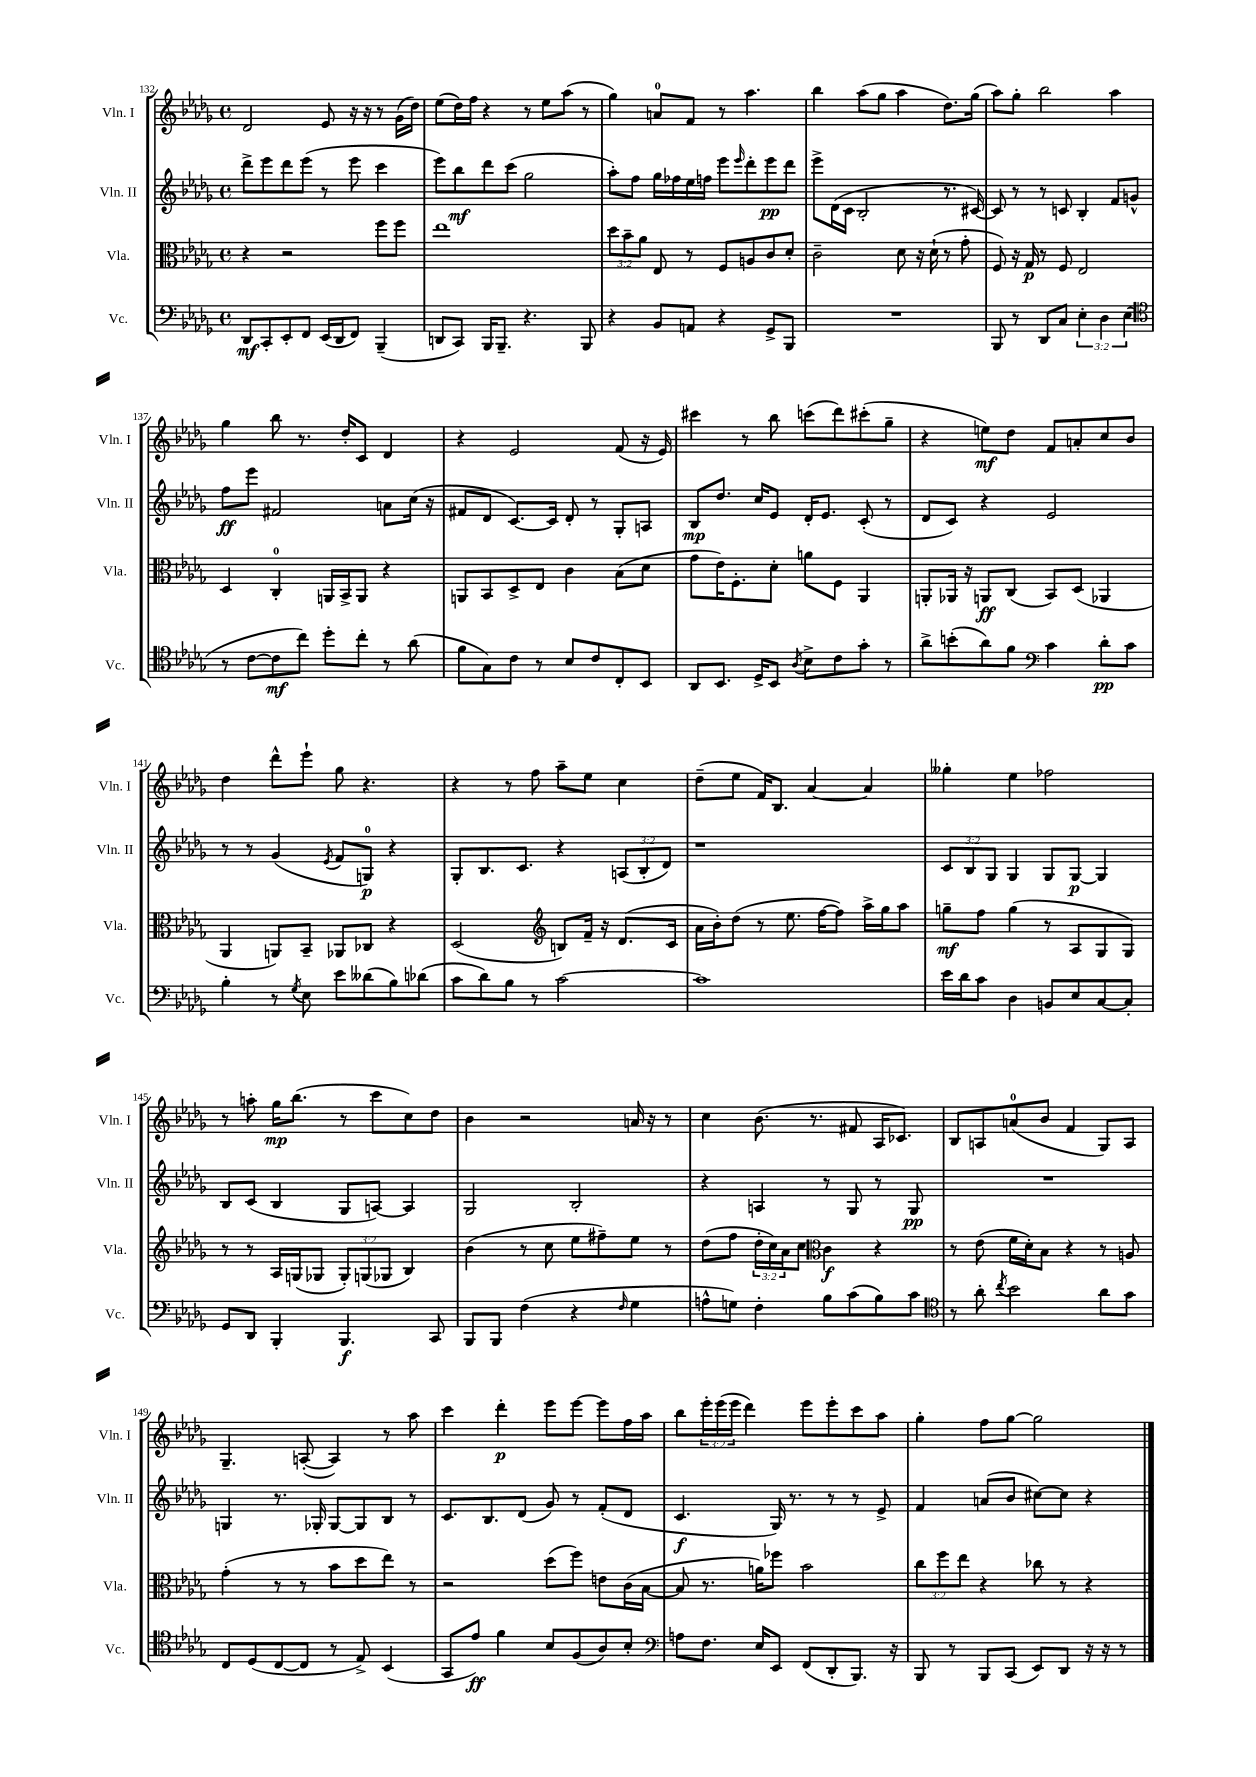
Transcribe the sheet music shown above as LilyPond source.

<<
\new StaffGroup <<
\new Staff = "s0" \with { instrumentName = "Vln. I" shortInstrumentName = "Vln. I" } {
    \clef treble \key des \major \defaultTimeSignature \time 4/4 \override Staff.TupletNumber.text = #tuplet-number::calc-fraction-text
    des'2 ees'8 r16 r16 r8 ges'16( des''16) |
    ees''8( des''16) f''16 r4 r8 ees''8 aes''8( r8 |
    ges''4) a'8-0 f'8 r8 aes''4. |
    bes''4 aes''8( ges''8 aes''4 des''8.) ges''16( |
    aes''8) ges''8-. bes''2 aes''4 |
    ges''4 bes''8 r8. des''16-. c'8 des'4 |
    r4 ees'2 f'8( r16 ees'16) |
    cis'''4 r8 bes''8 c'''8( des'''8) cis'''8-.( ges''8-- |
    r4 e''8\mf) des''8 f'8 a'8-. c''8 bes'8 |
    des''4 des'''8-^ ees'''8-! ges''8 r4. |
    r4 r8 f''8 aes''8-- ees''8 c''4 |
    des''8--( ees''8 f'16) bes8. aes'4~ aes'4 |
    geses''4-. ees''4 fes''2 |
    r8 a''8-. ges''16\mp bes''8.( r8 c'''8 c''8) des''8 |
    bes'4 r2 a'16 r16 r8 |
    c''4 bes'8.( r8. fis'8 aes16 ces'8.) |
    bes8 a8 a'8-0( bes'8 f'4 ges8) a8 |
    ges4.-- a8~-.( a4) r8 aes''8 |
    c'''4 des'''4-.\p ees'''8 ees'''8~ ees'''8 f''16 aes''16 |
    bes''8 \tuplet 3/2 { ees'''16-. ees'''16( ees'''16 } des'''4) ees'''8 ees'''8-. c'''8 aes''8 |
    ges''4-. f''8 ges''8~ ges''2 \bar "|." |
}
\new Staff = "s1" \with { instrumentName = "Vln. II" shortInstrumentName = "Vln. II" } {
    \clef treble \key des \major \defaultTimeSignature \time 4/4 \override Staff.TupletNumber.text = #tuplet-number::calc-fraction-text
    des'''8-> ees'''8 des'''8 ees'''8( r8 ees'''8 c'''4 |
    ees'''8) bes''8\mf des'''8 c'''8( ges''2 |
    aes''8-.) f''8 ges''16 fes''16 ees''16 f''16 ees'''8 \grace { ees'''16 } des'''8-. ees'''8\pp des'''8 |
    ees'''8-> des'16( c'16 bes2-. r8. cis'16~) |
    cis'8 r8 r8 c'8 bes4-. f'8 g'8-^ |
    f''8\ff ees'''8 fis'2 a'8 c''16( r16 |
    fis'8 des'8 c'8.~) c'16 des'8-. r8 ges8-. a8 |
    bes8\mp des''8. c''16 ees'8 des'16-. ees'8. c'8-.( r8 |
    des'8 c'8) r4 ees'2 |
    r8 r8 ges'4( \acciaccatura { ees'8 } f'8 g8-0\p) r4 |
    ges8-. bes8. c'8. r4 \tuplet 3/2 { a8( bes8-. des'8) } |
    r1 |
    \tuplet 3/2 { c'8 bes8 ges8 } ges4 ges8 ges8~\p ges4 |
    bes8 c'8( bes4 ges8 a8~) a4 |
    ges2 bes2-. |
    r4 a4 r8 ges8 r8 ges8\pp |
    R1 |
    g4 r8. ges16-. ges8~ ges8 bes8 r8 |
    c'8. bes8. des'8( ges'8) r8 f'8-.( des'8 |
    c'4.\f ges16) r8. r8 r8 ees'8-> |
    f'4 a'8( bes'8 cis''8~) cis''8 r4 \bar "|." |
}
\new Staff = "s2" \with { instrumentName = "Vla." shortInstrumentName = "Vla." } {
    \clef alto \key des \major \defaultTimeSignature \time 4/4 \override Staff.TupletNumber.text = #tuplet-number::calc-fraction-text
    r4 r2 f''8 f''8 |
    ees''1 |
    \tuplet 3/2 { des''8 bes'8-- aes'8 } ees8 r8 f8 a8 c'8 des'8-. |
    c'2-- des'8 r16 des'16-!( r8 ges'8-. |
    f8) r16 ges16\p r8 f8 ees2 |
    des4 c4-0-. a,16 bes,16-> a,8 r4 |
    a,8 bes,8 des8-> ees8 c'4 bes8( des'8 |
    ges'8 ees'16) f8.-. des'8-. a'8 f8 aes,4 |
    a,8-. aes,16 r16 a,8\ff c8( bes,8) des8( aes,4 |
    aes,4 a,8) bes,8-- aes,8 ces8 r4 |
    des2( \clef treble b8) f'16-- r16 des'8.( c'16 |
    aes'16 bes'16-.) des''8( r8 ees''8. f''16~ f''8) aes''16-> ges''16 aes''8 |
    g''8--\mf f''8 g''4( r8 aes8 ges8 ges8) |
    r8 r8 aes16 g16( ges8 \tuplet 3/2 { ges8-.) g8( ges8 } bes4) |
    bes'4( r8 c''8 ees''8 fis''8--) ees''8 r8 |
    des''8( f''8 \tuplet 3/2 { des''16-. c''16) aes'16 } c''8 \clef alto c'4\f r4 |
    r8 ees'8( f'16 des'16-.) bes8 r4 r8 a8 |
    ges'4-.( r8 r8 bes'8 des''8 ees''8) r8 |
    r2 des''8( f''8) e'8 c'16( bes16~ |
    bes8 r8. a'16) fes''8 bes'2 |
    \tuplet 3/2 { c''8 f''8 ees''8 } r4 ces''8 r8 r4 \bar "|." |
}
\new Staff = "s3" \with { instrumentName = "Vc." shortInstrumentName = "Vc." } {
    \clef bass \key des \major \defaultTimeSignature \time 4/4 \override Staff.TupletNumber.text = #tuplet-number::calc-fraction-text
    des,8\mf c,8-. ees,8-. f,8 ees,16( des,16 f,8) bes,,4--( |
    d,8 c,8) bes,,16 bes,,8.-- r4. bes,,8 |
    r4 bes,8 a,8 r4 ges,8-> bes,,8 |
    R1 |
    bes,,8 r8 des,8 c8 \tuplet 3/2 { ees4-. des4 ees4( } |
    \clef tenor r8 c'8~ c'8\mf c''8) des''8-. c''8-. r8 aes'8( |
    f'8 ges8) c'8 r8 bes8 c'8 c8-. bes,8 |
    aes,8 bes,8. des16-> bes,8 \acciaccatura { aes8 } bes8-> c'8 ges'8-. r8 |
    aes'8-> b'8-.( aes'8) f'8 \clef bass c'4 des'8-.\pp c'8 |
    bes4-. r8 \acciaccatura { ges8 } ees8 ees'8 deses'8( bes8) des'8( |
    c'8 des'8) bes8 r8 c'2~ |
    c'1 |
    ees'16 des'16 c'8 des4 b,8 ees8 c8~ c8-. |
    ges,8 des,8 bes,,4-. bes,,4.\f c,8 |
    bes,,8 bes,,8 f4( r4 \grace { f16 } ges4 |
    a8-^ g8) f4-. bes8 c'8( bes8) c'8 |
    \clef tenor r8 aes'8-. \acciaccatura { c''8 } bes'2 aes'8 ges'8 |
    c8 des8( c8~ c8 r8 ees8->) bes,4( |
    ges,8 ees'8\ff) f'4 bes8 f8( aes8) bes8-. |
    \clef bass a8 f8. ees16 ees,8 f,8( des,8-. bes,,8.) r16 |
    bes,,8 r8 bes,,8 c,8( ees,8) des,8 r16 r16 r8 \bar "|." |
}
>>
>>
\layout { \context { \Score currentBarNumber = #132 } }
